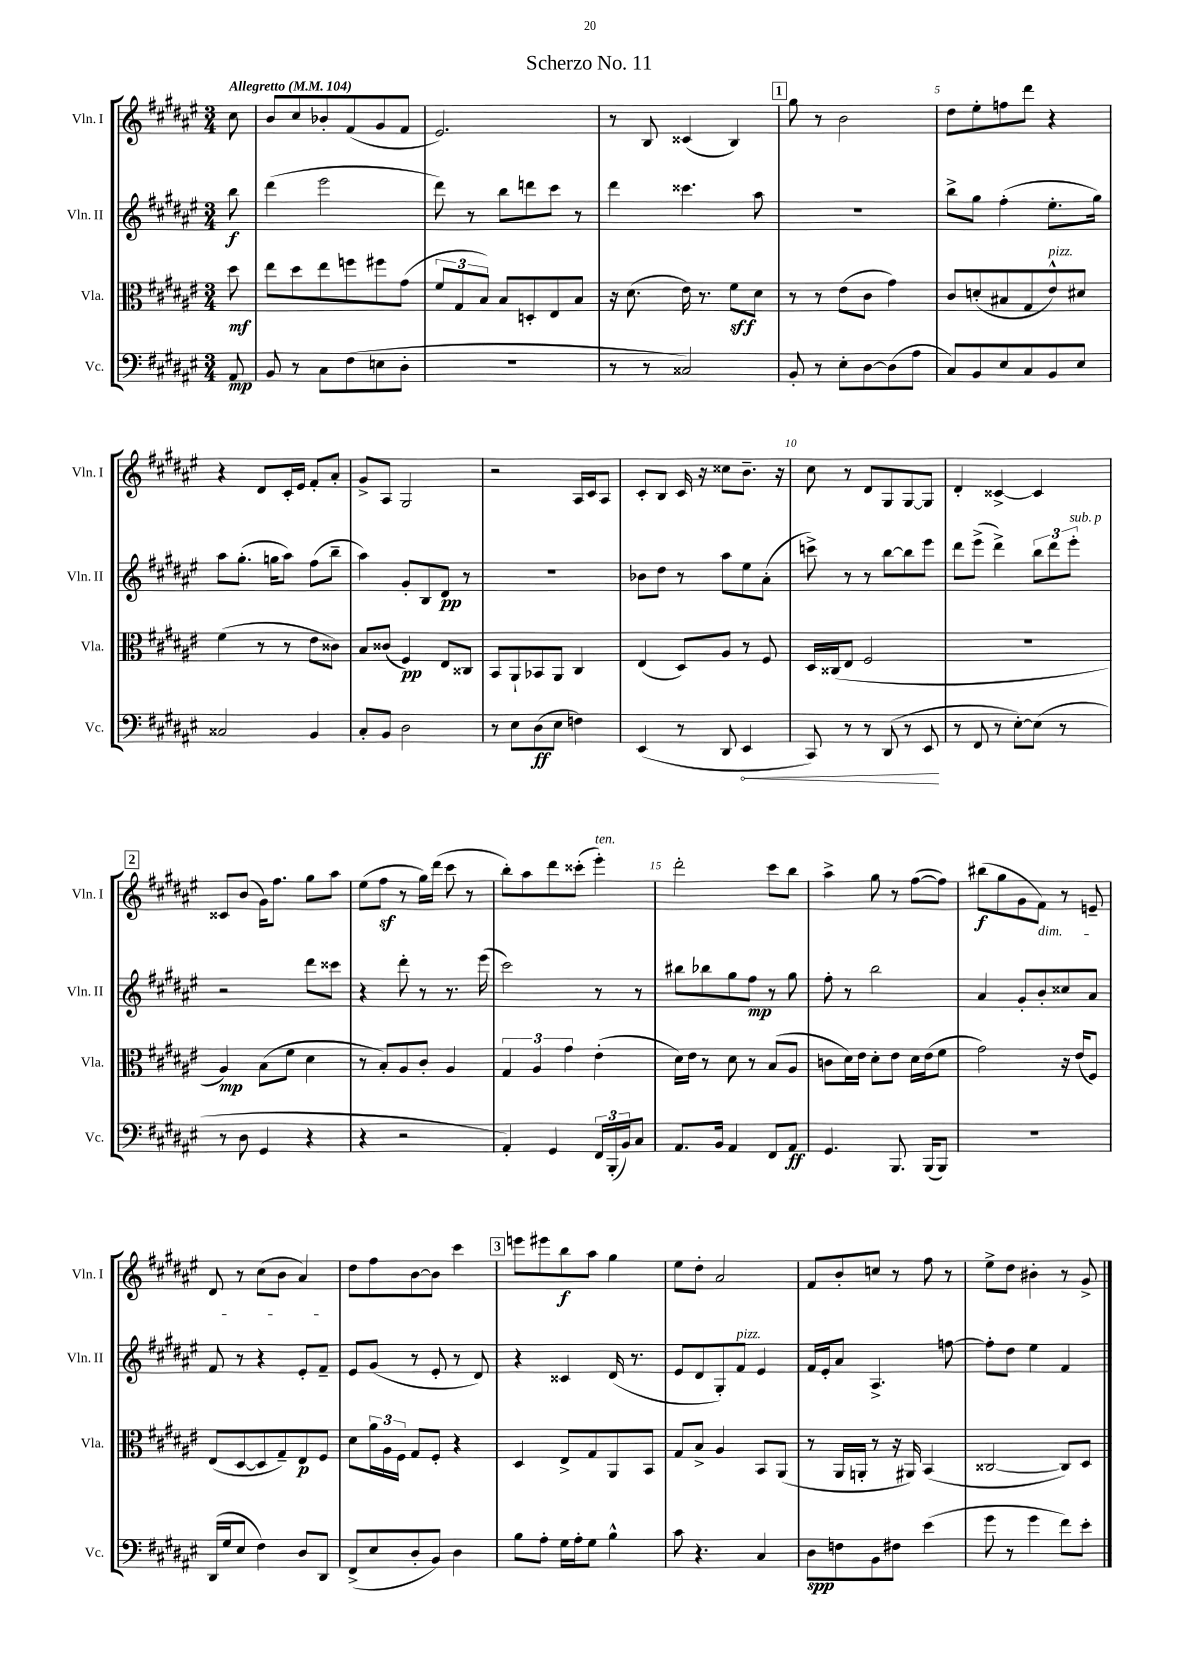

**kern	**kern	**kern	**kern
*staff4	*staff3	*staff2	*staff1
*clefF4	*clefC3	*clefG2	*clefG2
*k[f#c#g#d#a#e#]	*k[f#c#g#d#a#e#]	*k[f#c#g#d#a#e#]	*k[f#c#g#d#a#e#]
*M3/4	*M3/4	*M3/4	*M3/4
*MM104	*MM104	*MM104	*MM104
8AA#	8dd#	8bb	8cc#
=	=	=	=
8BB	8ee#	(4ddd#	8b
8r	8dd#	.	8cc#
8C#	8ee#	2eee#	8b-'
(8F#	8ff	.	(8f#
8E	8ff#	.	8g#
8D#'	(8g#	.	8f#
=	=	=	=
2.r	12f#	8ddd#)	2.e#)
.	12G#	.	.
.	.	8r	.
.	12B)	.	.
.	8B	8bb	.
.	8D'	8ddd	.
.	8E#	8ccc#	.
.	8B	8r	.
=	=	=	=
8r	16r	4ddd#	8r
.	(8.d#	.	.
8r	.	.	8B
2C##)	16e#)	4.ccc##	(4c##
.	8.r	.	.
.	8f#	.	4B)
.	8d#	8aa#	.
=	=	=	=
8BB'	8r	2.r	8gg#
8r	8r	.	8r
8E#'	(8e#	.	2b
[8D#	8c#	.	.
(8D#]	4g#)	.	.
8A#	.	.	.
=	=	=	=
8C#)	8c#	8bb^	8dd#
8BB	(8d'	8gg#	8ee#'
8E#	8B#	(4ff#'	8ff
8C#	8G#	.	8ddd#
8BB	8e#^^)	8.ee#'	4r
8E#	8d#	.	.
.	.	16gg#)	.
=	=	=	=
2C##	(4f#	8aa#	4r
.	.	(8.gg#'	.
.	8r	.	8d#
.	.	16gg	.
.	8r	8aa#)	16c#'
.	.	.	16e#
4BB	8e#	(8ff#	8f#'
.	8c##)	8bb~	8a#'
=	=	=	=
8C#'	8B	4aa#)	8g#^
8BB	(8c##	.	8A#
2D#	4F#)	8g#'	2G#
.	.	8B	.
.	8E#	8d#	.
.	8C##	8r	.
=	=	=	=
8r	8BB	2.r	2r
8E#	8AA#`	.	.
(8D#	8BB-	.	.
8E#	8AA#	.	.
4F)	4C#	.	16A#
.	.	.	16c#
.	.	.	8A#
=	=	=	=
(4EE#	(4E#	8b-	8c#'
.	.	8dd#	8B
8r	8D#)	8r	16c#
.	.	.	16r
8DD#	8A#	8aa#	8cc##
4EE#	8r	8ee#	8.b~
.	8F#	(8a#'	.
.	.	.	16r
=	=	=	=
8CC#)	16D#	8ccc^)	8cc#
.	(16C##	.	.
8r	8E#	8r	8r
8r	2F#	8r	8d#
(8DD#	.	[8bb	8G#
8r	.	8bb]	[8G#
8EE#	.	8eee#	8G#]
=	=	=	=
8r	2.r	8ddd#	4d#'
8FF#	.	(8eee#^	.
8r	.	4ddd#^)	[4c##^
[8E#')	.	.	.
(8E#]	.	12bb	4c##]
.	.	12ddd#	.
8r	.	.	.
.	.	12eee#'	.
=	=	=	=
8r	4A#)	2r	8c##
8D#	.	.	(8b
4GG#	(8B	.	16g#)
.	.	.	8.ff#
.	8f#	.	.
4r	4d#	8ddd#	8gg#
.	.	8ccc##	8aa#
=	=	=	=
4r	8r	4r	(8ee#
.	8B')	.	8ff#
2r	8A#	8ddd#'	8r
.	8c#'	8r	16gg#)
.	.	.	(16ddd#
.	4A#	8.r	8ccc#
.	.	.	8r
.	.	(16eee#	.
=	=	=	=
4AA#')	6G#	2ccc#)	8bb')
.	.	.	8aa#
.	6A#	.	.
4GG#	.	.	8ddd#
.	6g#	.	.
.	.	.	(8ccc##'
24FF#	(4e#'	8r	4eee#')
(24BBB'	.	.	.
24BB)	.	.	.
8C#	.	8r	.
=	=	=	=
8.AA#	16d#)	8bb#	2ddd#'
.	16e#	.	.
.	8r	8bb-	.
16BB	.	.	.
4AA#	8d#	8gg#	.
.	8r	8ff#	.
8FF#	(8B	8r	8ccc#
8AA#	8A#	8gg#	8bb
=	=	=	=
4.GG#	8c	8ff#'	4aa#^
.	16d#)	8r	.
.	16e#	.	.
.	8d#'	2bb	8gg#
8.BBB	8e#	.	8r
.	16d#	.	([8ff#
(16BBB	(16e#	.	.
8BBB)	8f#	.	8ff#])
=	=	=	=
2.r	2g#)	4a#	(8bb#
.	.	.	8gg#
.	.	8g#'	8g#
.	.	8b'	8f#)
.	16r	8cc##	8r
.	(16e#	.	.
.	8F#)	8a#	8e~
=	=	=	=
(16DD#	(8E#	8f#	8d#
16G#	.	.	.
8E#	[8D#	8r	8r
4F#)	8D#]	4r	(8cc#
.	8G#~)	.	8b
8D#	8E#	8e#'	4a#)
8DD#	8F#	8f#~	.
=	=	=	=
(8FF#^	8d#	8e#	8dd#
8E#	24a#	(8g#	8ff#
.	24A#	.	.
.	24F#	.	.
8D#'	8G#	8r	[8b
8BB)	8F#'	8e#'	8b]
4D#	4r	8r	4ccc#
.	.	8d#)	.
=	=	=	=
8B	4D#	4r	8eee
8A#'	.	.	8eee#
16G#	8E#^	4c##	8bb
16A#'	.	.	.
8G#	8G#	.	8aa#
4B^^	8AA#	(16d#	4gg#
.	.	8.r	.
.	8BB	.	.
=	=	=	=
8c#	8G#	8e#	8ee#
4.r	8B^	8d#	8dd#'
.	4A#	8G#')	2a#
.	.	8f#	.
4C#	8BB	4e#	.
.	(8AA#	.	.
=	=	=	=
8D#	8r	16f#	8f#
.	.	16e#'	.
8F	16AA#	8a#	8b'
.	16AA'	.	.
8BB	8r	4.A#^	8cc
8F#	16r	.	8r
.	16AA#)	.	.
(4e#	(4BB	.	8ff#
.	.	[8ff	8r
=	=	=	=
8g#	[2C##	8ff']	8ee#^
8r	.	8dd#	8dd#
4g#	.	4ee#	4b#'
8f#)	8C##])	4f#	8r
8e#'	8D#	.	8g#^
==	==	==	==
*-	*-	*-	*-
